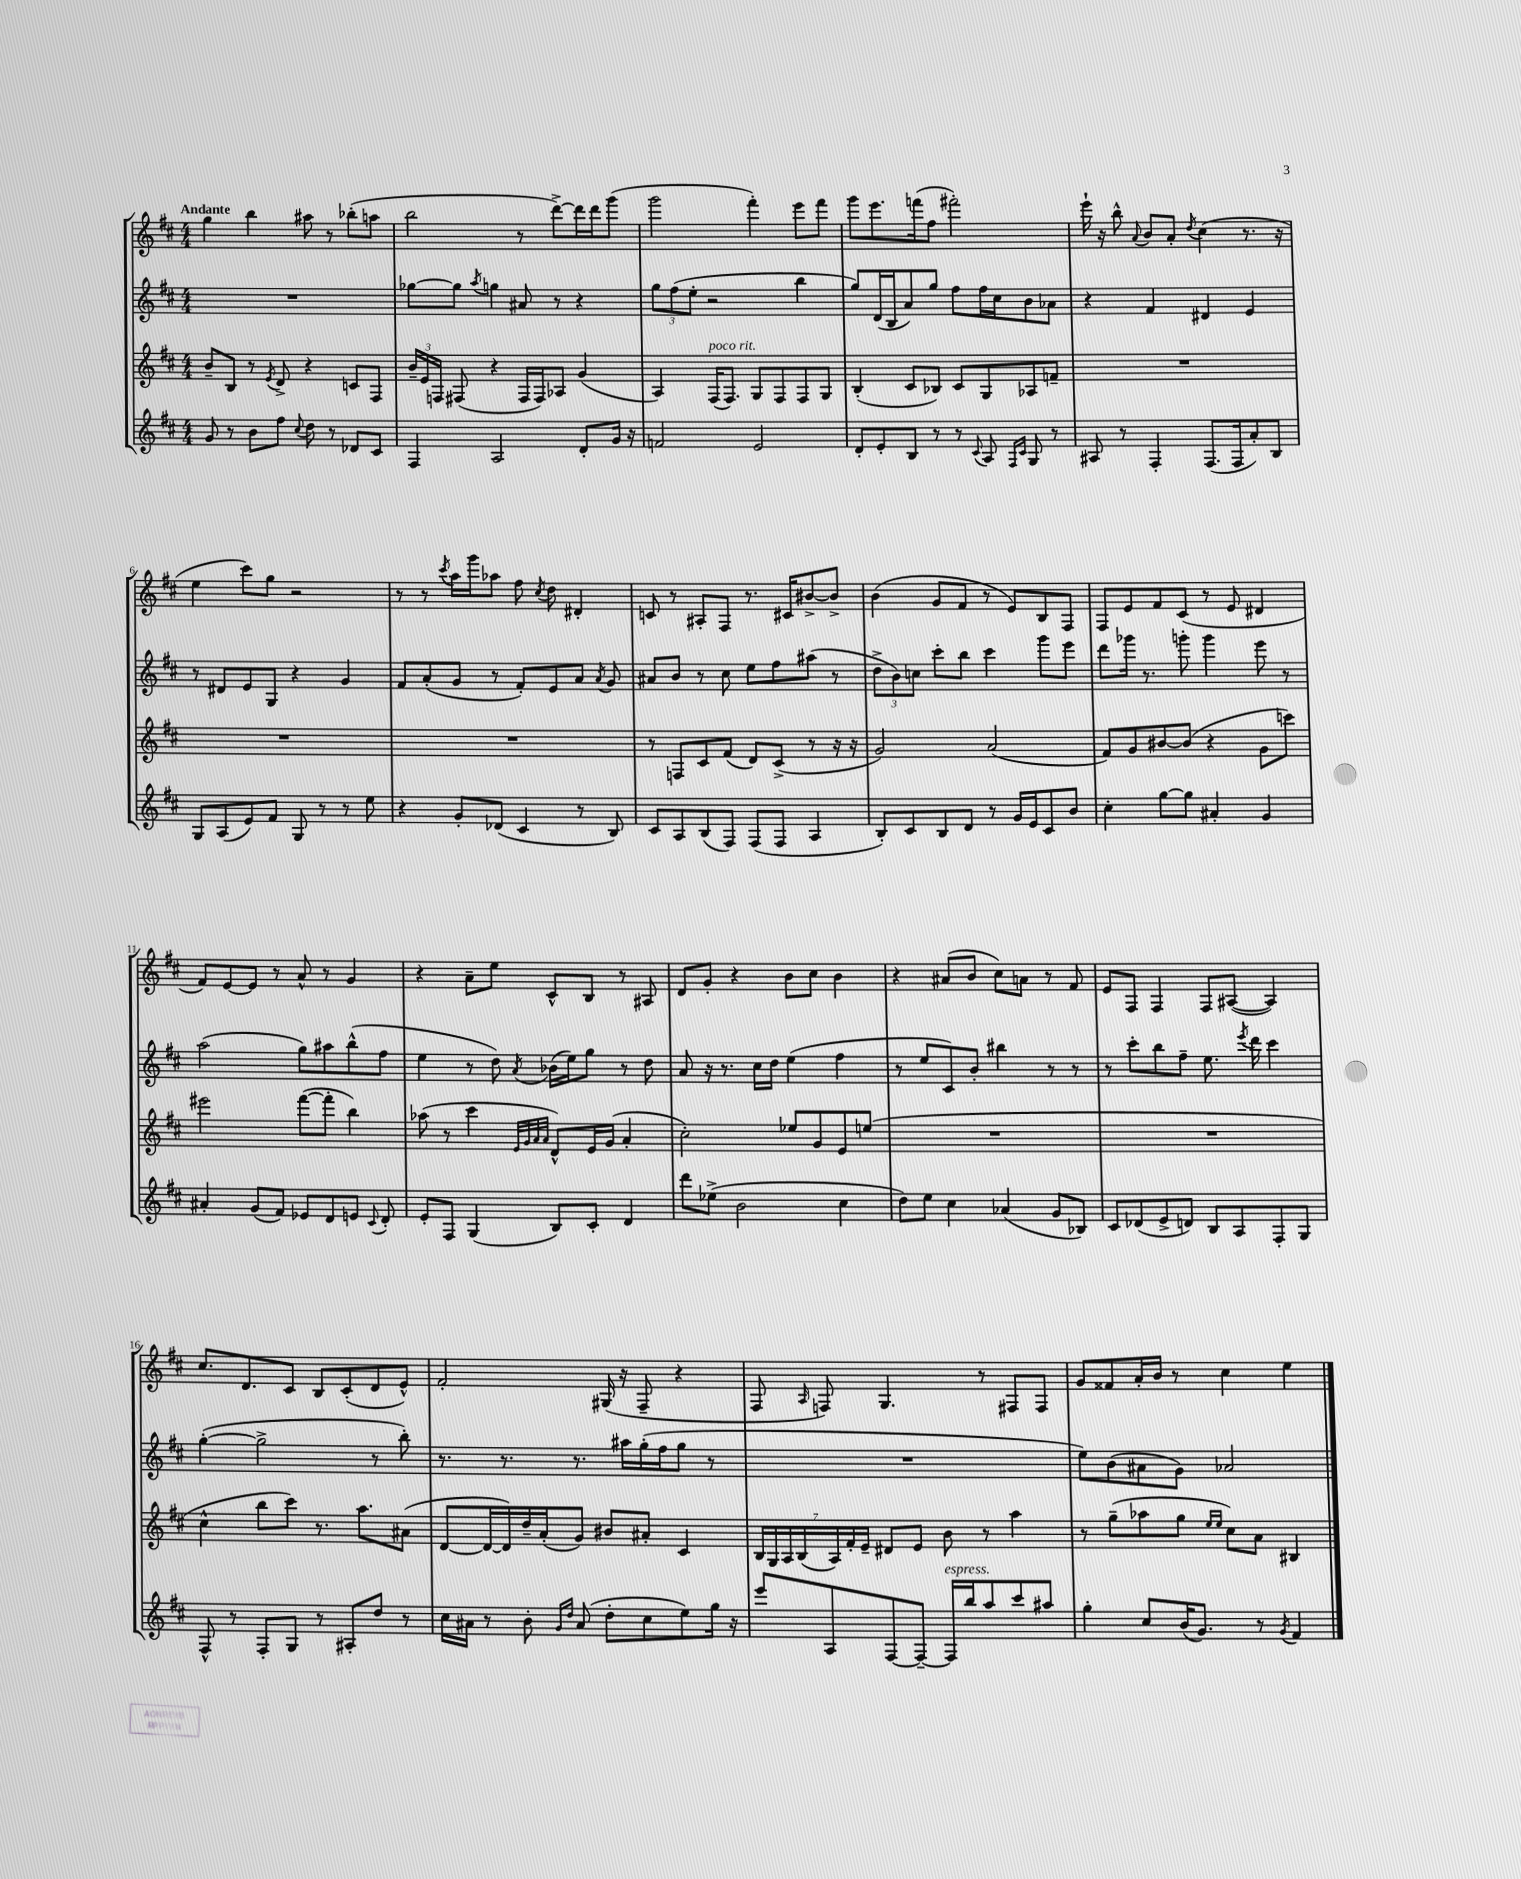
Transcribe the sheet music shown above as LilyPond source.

<<
\new StaffGroup <<
\new Staff = "s0" {
    \clef treble \key d \major \numericTimeSignature \time 4/4 \tempo "Andante"
    \autoBeamOff g''4 b''4 ais''8 r8 bes''8[-.( a''8] |
    b''2 r8 d'''8[~->) d'''16 d'''16 g'''8]( |
    g'''2 fis'''4-.) e'''8[ fis'''8] |
    g'''8[ e'''8. f'''16( fis''8] fis'''2-.) |
    e'''16-! r16 b''8-^ \appoggiatura { a'8 } b'8[ a'8]-. \acciaccatura { d''8 } cis''4( r8. r16 |
    e''4 cis'''8[) g''8] r2 |
    r8 r8 \acciaccatura { cis'''8 } a''16[ g'''16 aes''8] fis''8 \acciaccatura { cis''8 } d''8 dis'4-. |
    c'8 r8 ais8[-. fis8] r8. cis'16[ bis'8~-> bis'8]-> |
    b'4( g'8[ fis'8] r8 e'8[) b8 fis8] |
    fis8[ e'8 fis'8 cis'8]( r8 e'8 dis'4 |
    fis'8[) e'8~ e'8] r8 a'8-^ r8 g'4 |
    r4 a'8[-- e''8] cis'8[-^ b8] r8 ais8 |
    d'8[ g'8]-. r4 b'8[ cis''8] b'4 |
    r4 ais'8[( b'8] cis''8[) a'8] r8 fis'8 |
    e'8[ fis8] fis4 fis8[ ais8]~( ais4) |
    cis''8.[ d'8. cis'8] b8[ cis'8-.( d'8 e'8]-^) |
    fis'2-. gis16( r16 fis8-- r4 |
    fis8 \grace { a16 } f8) g4. r8 fis8[ fis8] |
    g'8[ fisis'8 a'16-. b'16] r8 cis''4 e''4 \bar "|." |
}
\new Staff = "s1" {
    \clef treble \key d \major \numericTimeSignature \time 4/4
    \autoBeamOff R1 |
    ges''8[~ ges''8] \acciaccatura { a''8 } g''4 ais'8 r8 r4 |
    \tuplet 3/2 { g''8[ fis''8( e''8]-. } r2 b''4 |
    g''8[) d'16( b16 a'8) g''8] fis''8[ fis''16 cis''16 b'8 aes'8] |
    r4 fis'4 dis'4 e'4 |
    r8 dis'8[ e'8 g8] r4 g'4 |
    fis'8[ a'8-.( g'8] r8 fis'8[-.) e'8 a'8] \acciaccatura { a'8 } g'8 |
    ais'8[ b'8] r8 cis''8 e''8[ fis''8 ais''8]( r8 |
    \tuplet 3/2 { d''8[-> b'8) c''8] } cis'''8[-. b''8] cis'''4 g'''8[ e'''8] |
    d'''8[ ges'''16] r8. g'''8-. g'''4 e'''8 r8 |
    a''2( g''8[) ais''8 b''8-^( fis''8] |
    e''4 r8 d''8) \acciaccatura { a'8 } bes'16[( e''16) g''8] r8 d''8 |
    a'8 r16 r8. cis''16[ d''16] e''4( fis''4 |
    r8 e''8[ cis'8) b'8]-. bis''4 r8 r8 |
    r8 cis'''8[-. b''8 fis''8]-- e''8. \acciaccatura { e'''8 } d'''16 cis'''4 |
    g''4~-.( g''2-> r8 b''8-.) |
    r8. r8. r8. ais''16[ g''16-.( fis''16 g''8] r8 |
    R1 |
    e''8[) b'8( ais'8 g'8]) aes'2 \bar "|." |
}
\new Staff = "s2" {
    \clef treble \key d \major \numericTimeSignature \time 4/4
    \autoBeamOff b'8[-- b8] r8 \acciaccatura { e'8 } d'8-> r4 c'8[ fis8] |
    \tuplet 3/2 { b'16[-- e'16 f16] } fis8( r4 fis16[ fis16) aes8] g'4( |
    a4) fis16[^\markup { \italic "poco rit." }( fis8.]) g8[ fis8 fis8 g8] |
    b4-.( cis'8[ bes8]) cis'8[ g8 aes8 f'8]-- |
    R1 |
    R1 |
    R1 |
    r8 f8[ cis'8 fis'8]( d'8[) cis'8]->( r8 r16 r16 |
    g'2) a'2( |
    fis'8[) g'8 bis'8~ bis'8]( r4 g'8[ c'''8]) |
    eis'''2 fis'''8[~( fis'''8]-. b''4) |
    aes''8( r8 cis'''4 \grace { e'32[ g'32 a'32 a'32] } d'8[-^) e'16 g'16]( a'4-. |
    cis''2-.) ees''8[ g'8 e'8 e''8]( |
    R1 |
    R1 |
    cis''4-^ b''8[ cis'''8]) r8. a''8.[ ais'8]( |
    d'8[~ d'16~ d'16) d''16-- a'16-.( g'8]) bis'8[ ais'8]-. cis'4 |
    \tuplet 7/4 { b16[ g16 a16 b16( a16) fis'16-. e'16]-- } dis'8[ e'8] b'8 r8 a''4 |
    r8 g''8[--( aes''8 g''8] \grace { e''16[ e''16] } cis''8[) a'8] bis4 \bar "|." |
}
\new Staff = "s3" {
    \clef treble \key d \major \numericTimeSignature \time 4/4
    \autoBeamOff g'8 r8 b'8[ fis''8] \appoggiatura { cis''8 } d''8 r8 des'8[ cis'8] |
    fis4 a2 d'8[-. g'16] r16 |
    f'2 e'2 |
    d'8[-. e'8-. b8] r8 r8 \appoggiatura { cis'8 } a8 \grace { fis16[ cis'16] } g8 r8 |
    ais8 r8 fis4-. fis8.[( fis16 a'8-.) b8] |
    g8[ a8( e'8) fis'8] g8 r8 r8 e''8 |
    r4 g'8[-. des'8]( cis'4 r8 b8) |
    cis'8[ a8 b8( fis8]) fis8[( fis8] a4 |
    b8[-.) cis'8 b8 d'8] r8 g'16[ e'16 cis'8 b'8] |
    cis''4-. g''8[~ g''8] ais'4-. g'4 |
    ais'4-. g'8[( fis'8]) ees'8[ d'8 e'8] \appoggiatura { cis'8 } d'8-. |
    e'8[-. fis8] g4( b8[) cis'8]-. d'4 |
    d'''8[ ees''8]->( b'2 cis''4 |
    d''8[) e''8] cis''4 aes'4( g'8[ bes8]) |
    cis'8[ des'8( e'8-> d'8]) b8[ a8 fis8-. g8] |
    fis8-^ r8 fis8[-. g8] r8 ais8[-. d''8] r8 |
    cis''16[ ais'16] r8 b'8-. \grace { g'16[ d''16] } ais'8( d''8[-. cis''8 e''8) g''16] r16 |
    e'''8[ a8 fis8~ fis8]~-- fis16[^\markup { \italic "espress." } b''16 a''8 cis'''8 ais''8] |
    g''4-. cis''8[ b'16( g'8.]) r8 \acciaccatura { g'8 } fis'4 \bar "|." |
}
>>
>>
